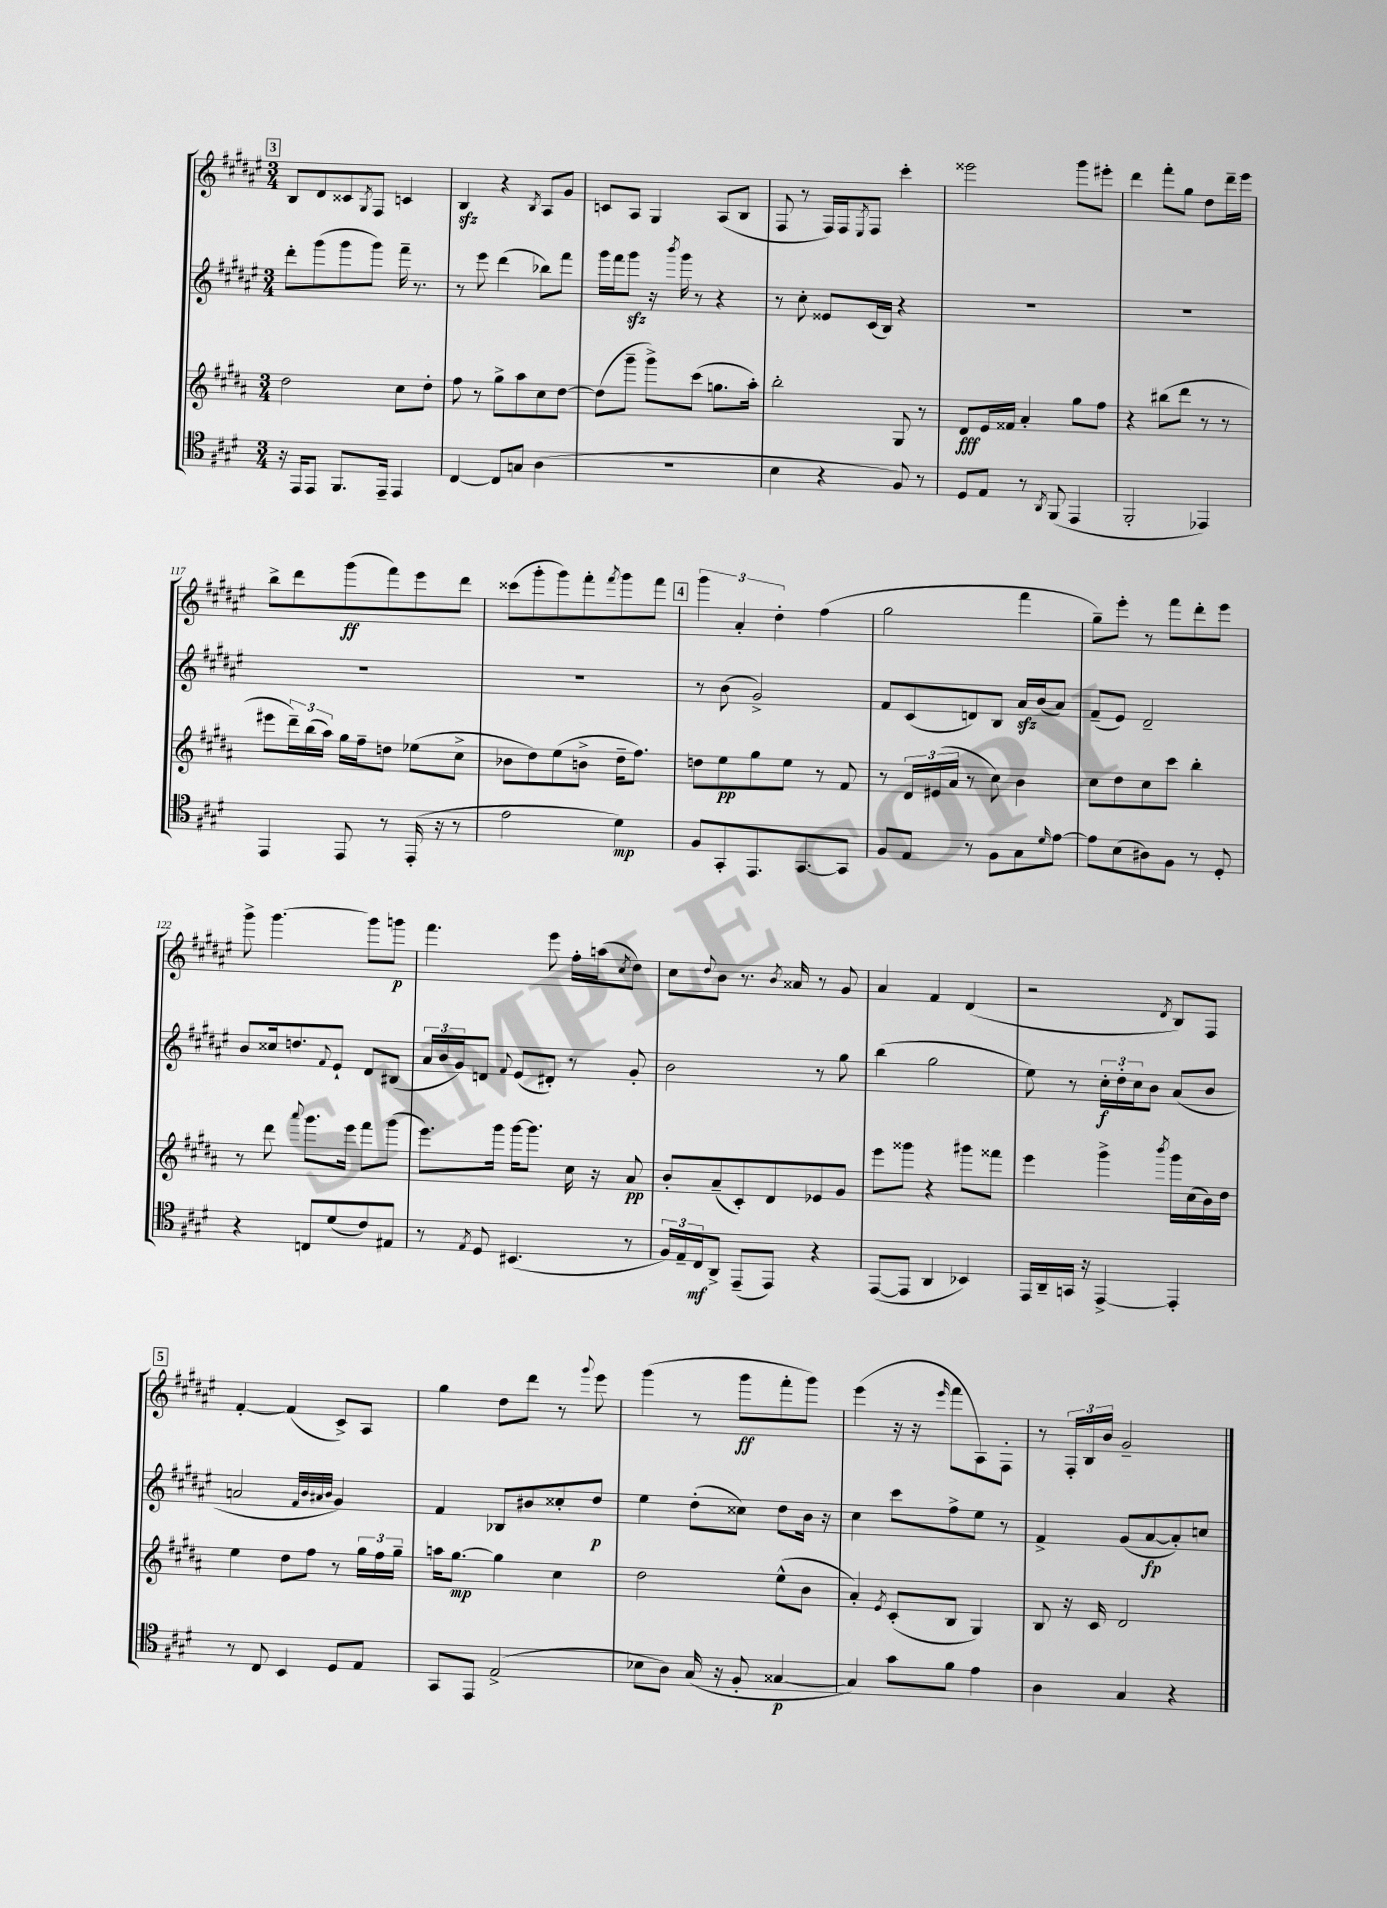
<<
\new StaffGroup <<
\new Staff = "s0" {
    \clef treble \key fis \major \numericTimeSignature \time 3/4
    \mark \markup { \box "3" } b8 dis'8 cisis'8 \acciaccatura { gis8 } fis8 c'4 |
    b4\sfz r4 \acciaccatura { b8 } ais8 gis'8 |
    c'8 ais8 gis4 ais8( b8 |
    fis8 r8 fis16) fis16 \acciaccatura { eis8 } fis8 cis'''4-. |
    eisis'''2 gis'''8 eis'''8-. |
    dis'''4 fis'''8-. gis''8 dis''8 dis'''16-- eis'''16 |
    b''8-> dis'''8 gis'''8\ff( fis'''8) eis'''8 dis'''8 |
    cisis'''8( gis'''8-. gis'''8) fis'''8-. \acciaccatura { fis'''8 } gis'''8 fis'''8 |
    \mark \markup { \box "4" } \tuplet 3/2 { gis'''4 ais'4-. dis''4-. } fis''4( |
    gis''2 fis'''4 |
    gis''8--) eis'''8-. r8 fis'''8 dis'''8-. eis'''8 |
    gis'''8-> gis'''4.~ gis'''8 g'''8\p |
    fis'''4. eis'''8 fis''16-. a''16( \acciaccatura { cis''8 } dis''8) |
    cis''8 \appoggiatura { dis''8 } b'8 r8. \acciaccatura { b'8 } aisis'16 r8 gis'8 |
    ais'4 fis'4 dis'4( |
    r2 \acciaccatura { dis'8 } b8) fis8 |
    \mark \markup { \box "5" } fis'4~-. fis'4( cis'8->) ais8 |
    gis''4 dis''8 dis'''8 r8 \appoggiatura { gis'''8 } eis'''8 |
    gis'''4( r8 gis'''8\ff fis'''8-. gis'''8) |
    eis'''4( r16 r16 \grace { eis'''16 } fis'''8 ais8) fis8-. |
    r8 \tuplet 3/2 { fis16-. b16 b'16 } gis'2-- \bar "|." |
}
\new Staff = "s1" {
    \clef treble \key fis \major \numericTimeSignature \time 3/4
    \mark \markup { \box "3" } dis'''8-. gis'''8( gis'''8 gis'''8) fis'''16-- r8. |
    r8 eis'''8 dis'''4( bes''8) fis'''8 |
    gis'''16 fis'''16 gis'''8\sfz r16 \acciaccatura { b'''8 } gis'''16 r8 r4 |
    r8 cis''8-. eisis'8 cis'16( b16) r4 |
    R2. |
    R2. |
    R2. |
    R2. |
    \mark \markup { \box "4" } r8 b'8( gis'2->) |
    fis'8 cis'8( d'8) b8 ais'16\sfz b'16( ais'8) |
    fis'8--( eis'8) dis'2-- |
    b'8 cisis''16 d''8. \appoggiatura { fis'8 } eis'8-! dis'8 bis8( |
    \tuplet 3/2 { ais'16 b'16 gis'16) } d'8 \appoggiatura { fis'8 } eis'8( dis'8-.) r8 gis'8-. |
    b'2 r8 gis''8 |
    b''4( gis''2 |
    eis''8) r8 \tuplet 3/2 { cis''16-.\f dis''16-. cis''16 } b'8 ais'8( b'8 |
    \mark \markup { \box "5" } a'2 \grace { fis'32 b'32 ais'32 b'32 } gis'4) |
    fis'4 bes8 bis'8 cisis''8-. dis''8\p |
    eis''4 dis''8-.( cisis''8) dis''8 b'16 r16 |
    cis''4 cis'''8 fis''8-> eis''8 r8 |
    fis'4-> gis'8( ais'8~\fp ais'8-.) c''8 \bar "|." |
}
\new Staff = "s2" {
    \clef treble \key b \major \numericTimeSignature \time 3/4
    \mark \markup { \box "3" } dis''2 cis''8 dis''8-. |
    fis''8 r8 gis''8-> ais''8 cis''8 dis''8~ |
    dis''8( gis'''8-- gis'''8->) cis'''8( g''8. ais''16-.) |
    b''2-. gis8 r8 |
    dis'8\fff e'16 fisis'16 ais'4-. gis''8 fis''8 |
    r4 bis''8( dis'''8 r8 r8 |
    eis'''8 \tuplet 3/2 { dis'''16--) b''16( ais''16) } gis''16 fis''16-- d''8 ees''8( cis''8-> |
    bes'8 dis''8) e''8( b'8-> dis''16-- fis''8.) |
    \mark \markup { \box "4" } d''8 e''8\pp gis''8 e''8 r8 fis'8 |
    r8 \tuplet 3/2 { dis'16 eis'16( ais'16 } r8 cis''8) b'4 |
    cis''8 dis''8 cis''8 cis'''8 b''4-. |
    r8 dis'''8 \appoggiatura { ais'''8 } gis'''8. e'''16 fis'''8 gis'''8( |
    e'''8.) gis'''16 gis'''16~ gis'''8. cis''16 r16 ais'8\pp |
    b'8-. ais'8--( cis'8-.) dis'8 ees'8 gis'8 |
    e'''8 gisis'''8 r4 gis'''8 fisis'''8 |
    e'''4 gis'''4-> \acciaccatura { b'''8 } gis'''16 cis''16( b'16) dis''16 |
    \mark \markup { \box "5" } e''4 dis''8 fis''8 r8 \tuplet 3/2 { gis''16 fis''16 gis''16-- } |
    a''16 gis''8.~\mp gis''4 cis''4 |
    dis''2 e''8-^( b'8 |
    ais'4-.) \acciaccatura { e'8 } cis'8-.( b8 gis4) |
    b8 r16 cis'16 dis'2 \bar "|." |
}
\new Staff = "s3" {
    \clef tenor \key e \major \numericTimeSignature \time 3/4
    \mark \markup { \box "3" } r16 e,16 e,8 fis,8. e,16-- e,4 |
    cis4~ cis8 g8 a4( |
    R2. |
    b4 r4 fis8) r8 |
    dis8 e8 r8 \acciaccatura { a,8 } fis,8( e,4 |
    fis,2-. ees,4) |
    e,4 e,8 r8 e,16-.( r16 r8 |
    e'2 dis'4\mp) |
    \mark \markup { \box "4" } fis8 gis,8-. e,8. gis,8.~ gis,8 |
    fis8 e8 r8 fis8 gis8 \grace { dis'16 } e'8~ |
    e'8 b8( ais8) fis8 r8 dis8-. |
    r4 c8 dis'8( cis'8) eis8 |
    r8 \acciaccatura { e8 } dis8 bis,4.( r8 |
    \tuplet 3/2 { fis16) e16-- cis16\mf } a,8-> e,8--( e,8) r4 |
    e,8~( e,8 a,4 bes,4) |
    e,16 a,16-- g,16 r16 e,4~-> e,4-. |
    \mark \markup { \box "5" } r8 cis8 b,4 dis8 e8 |
    gis,8 e,8 e2->( |
    bes8 a8) gis16( r16 fis8-. gisis4~\p |
    gisis4) gis'8 fis'8 e'4 |
    a4 gis4 r4 \bar "|." |
}
>>
>>
\layout { \context { \Score currentBarNumber = #111 } }
